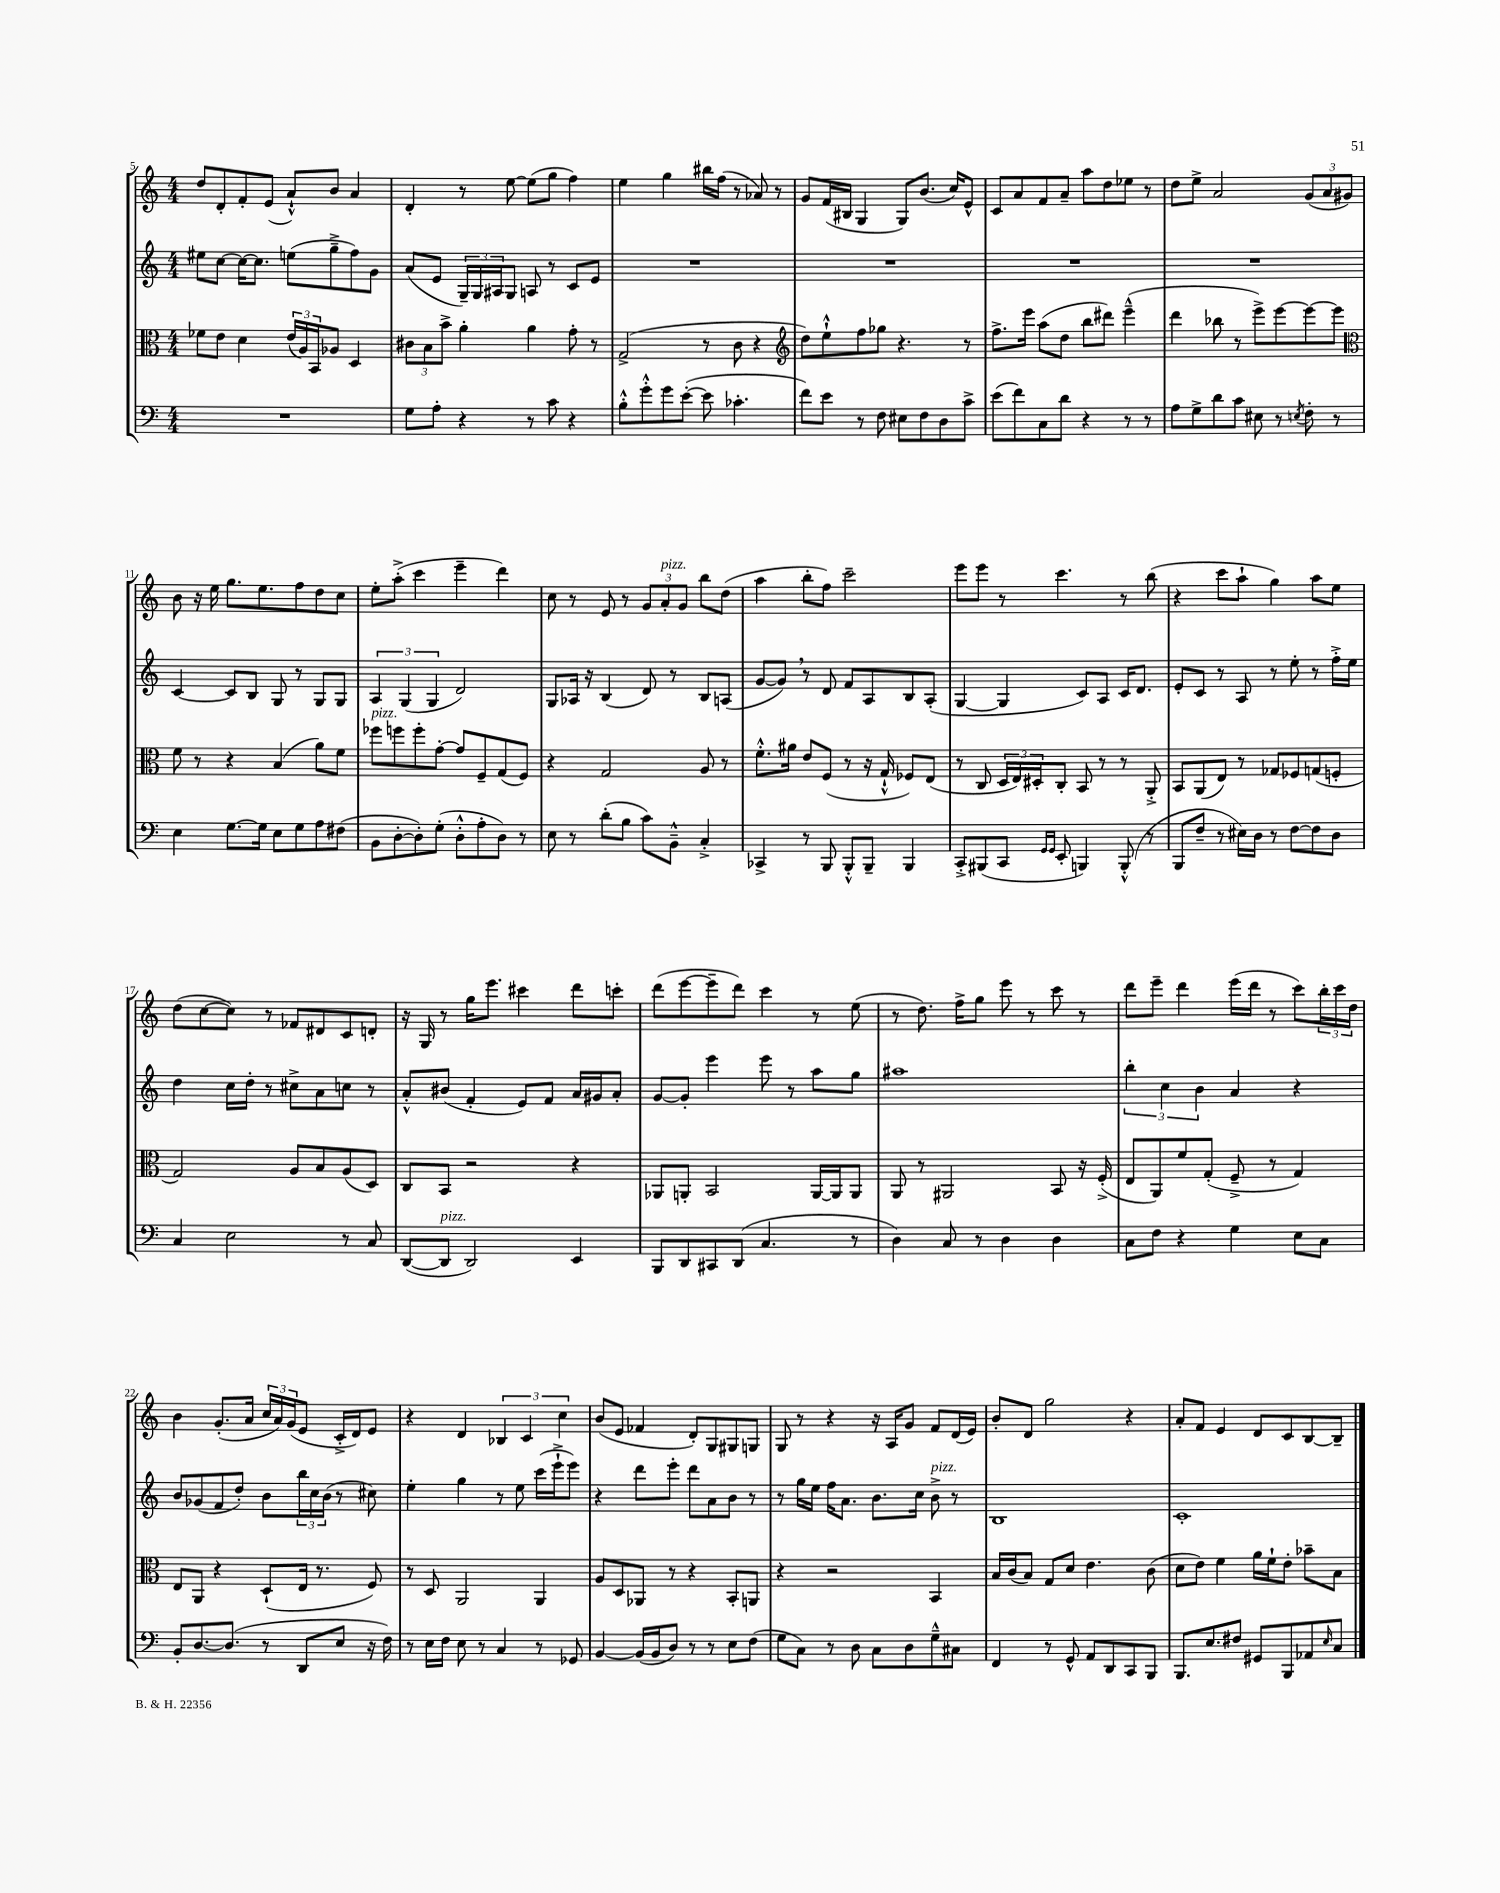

**kern	**kern	**kern	**kern
*part4	*part3	*part2	*part1
*staff4	*staff3	*staff2	*staff1
*clefF4	*clefC3	*clefG2	*clefG2
*k[]	*k[]	*k[]	*k[]
*M4/4	*M4/4	*M4/4	*M4/4
=5	=5	=5	=5
1r	8f-X\L	8ee#X\L	8dd/L
.	8e\J	[8cc\J	8d'/
.	4d\	16cc\KL_	8f'/
.	.	8.cc\J]	.
.	.	.	(8e/J
.	(24e/LL	(8een\L	8a`^^/L)
.	24A/)	.	.
.	24BB/J	.	.
.	8A-X/J	8gg~^\	8b/J
.	4D/	8ff\)	4a/
.	.	8g\J	.
=6	=6	=6	=6
8G\L	12c#X\L	(8a/L	4d'/
.	12B\	.	.
8A'\J	.	8e/J	.
.	12b^\J	.	.
4r	4a'\	24G~/LL)	8r
.	.	24G/	.
.	.	24A#X/J	.
.	.	8G/J	[8ee\
8r	4a\	8An/	(8ee\L]
8c\	.	8r	8gg\J
4r	8g'\	8c/L	4ff\)
.	8r	8e/J	.
=7	=7	=7	=7
8B'^^\L	(2G^/	1r	4ee\
8g'^^\	.	.	.
8g\	.	.	4gg\
([8e'\J	.	.	.
8e\]	8r	.	16bb#X\LL
.	.	.	(16ff\JJ
4.c-X'\	8c\	.	8r
.	4r	.	8a-X/)
.	.	.	8r
=8	=8	=8	=8
*	*clefG2	*	*
8f\L)	8dd\L)	1r	8g/L
8e\J	8ee`^^\	.	(16f/L
.	.	.	16B#X/JJ
8r	8ff\	.	4G/
8F\	8gg-X\J	.	.
8E#X\L	4.r	.	8G/L)
8F\	.	.	(8.b/J
8D\	.	.	.
.	.	.	16cc/KL)
8c^\J	8r	.	8e^^/J
=9	=9	=9	=9
(8e\L	8.ff^\L	1r	8c/L
8f\)	.	.	8a/
.	16eee\Jk	.	.
8C\	(8aa\L	.	8f/
8d\J	8dd\J	.	8a~/J
4r	8bb\L	.	8aa\L
.	8ddd#X\J)	.	8dd\
8r	(4eee~^^\	.	8ee-X\J
8r	.	.	8r
=10	=10	=10	=10
8A\L	4ddd\	1r	8dd\L
8G^\	.	.	8ee^\J
8d\	8bb-X\	.	2a/
8c\J	8r	.	.
8E#X\	8eee^\L)	.	.
8r	[8eee\	.	.
8qEn/	.	.	.
8F'\	8eee\_	.	(12g/L
.	.	.	12a/
8r	8eee\J]	.	.
.	.	.	12g#X/J)
!!LO:LB:g=z
=11	=11	=11	=11
*	*clefC3	*	*
4E\	8f\	[4c/	8b\
.	8r	.	16r
.	.	.	16ee\
[8.G\L	4r	8c/L]	8.gg\L
.	.	8B/J	.
16G\Jk]	.	.	8.ee\
8E\L	(4B/	8G/	.
8G\	.	8r	8ff\
8A\	8a\L)	8G/L	8dd\
(8F#X\J	8f\J	8G/J	8cc\J
=12	=12	=12	=12
!	!LO:TX:a:i:t=pizz.	!	!
8BB\L	8ff-X\L	6A/	8ee'\L
[8D'\	8ffn\	.	(8aa'^\J
.	.	(6G/	.
8D'\])	8ff'\	.	4ccc\
.	.	6G/	.
(8G'\J	[8g'\J	.	.
8D'^^\L	8g/L]	2d/)	4eee~\
8A'\	8F~/	.	.
8D\J)	(8G/	.	4ddd\)
8r	8F/J)	.	.
=13	=13	=13	=13
8E\	4r	8G/L	8cc\
8r	.	16A-X/Jk	8r
.	.	16r	.
(8d'\L	2G/	(4B/	8e/
8B\J	.	.	8r
8c\L)	.	8d/)	12g/L
!	!	!	!LO:TX:a:i:t=pizz.
.	.	.	12a'/
8BB~^^\J	.	8r	.
.	.	.	12g/J
4C'^/	8A/	8B/L	8bb\L
.	8r	(8An/J	(8dd\J
=14	=14	=14	=14
4CC-X^/	8.f'^^\L	[8g/L	4aa\
.	.	8g,/J])	.
.	16a#X\Jk	.	.
8r	8e/L	8r	8bb'\L
8BBB/	(8F/J	8d/	8ff\J)
8BBB'^^/L	8r	8f/L	2ccc~\
8BBB~/J	16r	8A/	.
.	16G`^^/	.	.
4BBB/	8F-X/L)	8B/	.
.	(8E/J	(8A'/J	.
=15	=15	=15	=15
8CC'^/L	8r	[4G/	8eee\L
(8BBB#X/	8C/	.	8eee\J
8CC/J	24D/LL	4G/]	8r
.	24E/)	.	.
.	24D#X'/J	.	.
16qqGG/LL	.	.	.
16qqGG/JJ	.	.	.
8EE'/	8C'/J	.	4.ccc\
4BBBn/)	8BB/	8c/L)	.
.	8r	8A/J	.
(8BBB'^^/	8r	16c/KL	8r
.	.	8.d/J	.
8r	8AA'^/	.	(8bb\
=16	=16	=16	=16
8BBB/L	8BB/L	8e'/L	4r
8F~/J	(8AA/	8c/J	.
8r	8E/J)	8r	8ccc\L
16E#X\LL)	8r	8A/	8aa`\J
16D\JJ	.	.	.
8r	8G-X/L	8r	4gg\)
[8F\L	8F-X/	8ee'\	.
8F\]	(8Gn/	8r	8aa\L
8D\J	8Fn'/J	16ff'^\LL	8ee\J
.	.	16ee\JJ	.
!!LO:LB:g=z
=17	=17	=17	=17
4C/	2G/)	4dd\	(8dd\L
.	.	.	[8cc\
2E\	.	16cc\LL	8cc\J])
.	.	16dd'\JJ	.
.	.	8r	8r
.	8A/L	8cc#X^\L	8f-X/L
.	8B/	8a\	8d#X/
8r	(8A/	8ccn\J	8c/
8C/	8D/J)	8r	8dn'/J
=18	=18	=18	=18
([8DD/L	8C/L	8a'^^/L	16r
.	.	.	16G/
!LO:TX:a:i:t=pizz.	!	!	!
8DD/J]	8BB/J	(8b#X/J	8r
2DD/)	2r	4f'/	16gg\KL
.	.	.	8.eee\J
.	.	8e/L)	4ccc#X\
.	.	8f/J	.
4EE/	4r	16a/LL	8ddd\L
.	.	16g#X/J	.
.	.	8a'/J	8cccn'\J
=19	=19	=19	=19
8BBB/L	8AA-X/L	[8g/L	(8ddd\L
8DD/	8AAn'/J	8g'/J]	[8eee\
8CC#X/	2BB/	4eee\	8eee~\]
(8DD/J	.	.	8ddd\J)
4.C/	.	8eee\	4ccc\
.	.	8r	.
.	[16AA/LL	8aa\L	8r
.	16AA/J]	.	.
8r	8AA/J	8gg\J	(8ee\
=20	=20	=20	=20
4D\)	8AA/	1aa#X	8r
.	8r	.	8.dd\)
8C/	2AA#X/	.	.
.	.	.	16ff^\KL
8r	.	.	8gg\J
4D\	.	.	8eee\
.	.	.	8r
4D\	8BB/	.	8ccc\
.	16r	.	8r
.	(16F'^/	.	.
=21	=21	=21	=21
8C\L	8E/L	6bb'\	8ddd\L
8F\J	8AA/)	.	8eee~\J
.	.	6cc\	.
4r	8f/	.	4ddd\
.	.	6b\	.
.	(8G'/J	.	.
4G\	8F~^/	4a/	(16eee\LL
.	.	.	16ddd\JJ
.	8r	.	8r
8E\L	4G/)	4r	8ccc\L)
8C\J	.	.	24bb'\L
.	.	.	24ccc\
.	.	.	24dd\JJ
!!LO:LB:g=z
=22	=22	=22	=22
8BB'/L	8E/L	8b/L	4b\
[8.D/	8AA/J	(8g-X/	.
.	4r	8f/	(8.g'/L
(8.D/J]	.	.	.
.	.	8dd'/J)	.
.	.	.	16a/Jk
8r	(8D`/L	8b\L	24cc/LL
.	.	.	24a/)
.	.	.	(24g/J
8DD/L	16E/Jk	24bb\L	8e/J
.	.	24cc\	.
.	8.r	.	.
.	.	(24b\JJ	.
8E/J	.	8r	16c'^/LL
.	.	.	16d/J)
16r	8F/)	8cc#X\)	8e/J
16F\)	.	.	.
=23	=23	=23	=23
8r	8r	4ee'\	4r
16E\LL	8D/	.	.
16F\JJ	.	.	.
8E\	2AA/	4gg\	4d/
8r	.	.	.
4C/	.	8r	6B-X/
.	.	8ee\	.
.	.	.	6c/
8r	4AA/	(16ccc\LL	.
.	.	16eee`^\J	.
.	.	.	6cc\
8GG-X/	.	8eee\J)	.
=24	=24	=24	=24
[4BB/	8A/L	4r	(8b/L
.	8D/	.	8e/J
(16BB/LL]	8AA-X/J	8ddd\L	4f-X/
16BB/J	.	.	.
8D/J)	8r	8eee'\J	.
8r	4r	8ddd\L	8d'/L)
8r	.	8a\	8G/
8E\L	8BB'/L	8b\J	8G#X/
(8F\J	8AAn/J	8r	8Gn/J
=25	=25	=25	=25
8G\L	4r	8r	8G/
8C\J)	.	16gg\LL	8r
.	.	16ee\JJ	.
8r	2r	16ff\KL	4r
.	.	8.a\J	.
8D\	.	.	.
8C\L	.	8.b\L	16r
.	.	.	16A/KL
8D\	.	.	8g/J
.	.	16cc\Jk	.
!	!	!LO:TX:a:i:t=pizz.	!
8G~^^\	4BB/	8b^\	8f/L
8C#X\J	.	8r	(16d/L
.	.	.	16e/JJ)
=26	=26	=26	=26
4FF/	16B/LL	1B	8b'/L
.	(16c/J	.	.
.	8B/J)	.	8d/J
8r	8G/L	.	2gg\
8GG^^/	8d/J	.	.
8AA/L	4.e\	.	.
8DD/	.	.	.
8CC/	.	.	4r
8BBB/J	(8c\	.	.
=27	=27	=27	=27
8.BBB/L	8d\L	1c'	8a'/L
.	8e\J)	.	8f/J
8.E/	.	.	.
.	4f\	.	4e/
8F#X/J	.	.	.
8GG#X/L	16a\LL	.	8d/L
.	16f`\J	.	.
8BBB/	8e'\J	.	8c/
8AA-X/	8b-X~\L	.	[8B/
16qqE/	.	.	.
8C/J	8B\J	.	8B~/J]
==	==	==	==
*-	*-	*-	*-
